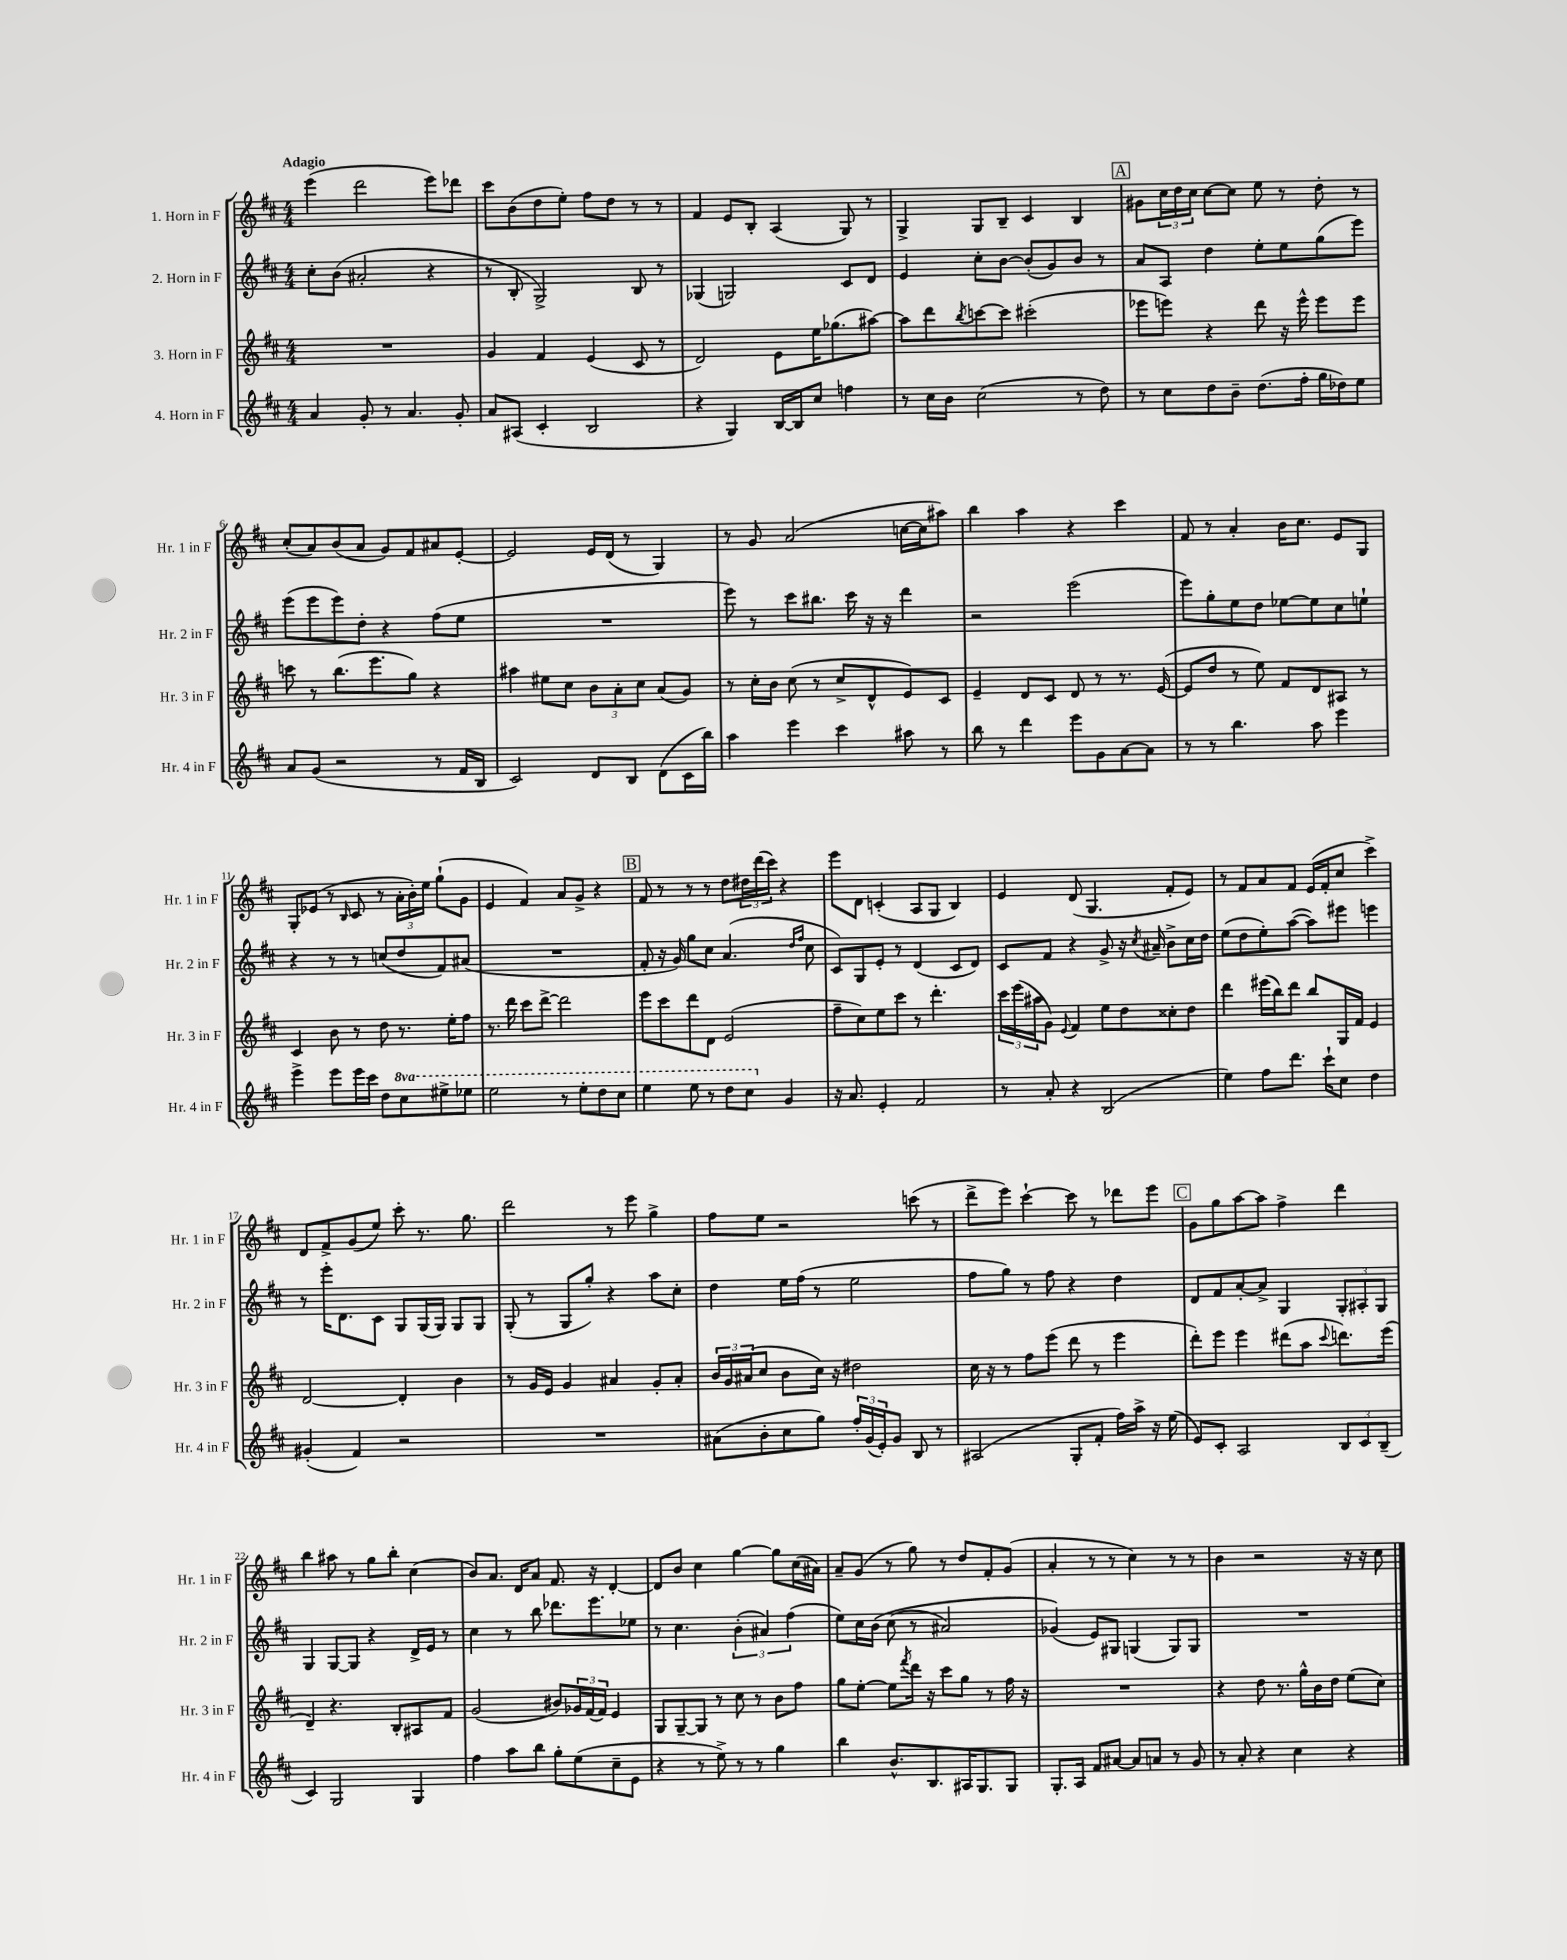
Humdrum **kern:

**kern	**kern	**kern	**kern
*part4	*part3	*part2	*part1
*staff4	*staff3	*staff2	*staff1
*I"4. Horn in F	*I"3. Horn in F	*I"2. Horn in F	*I"1. Horn in F
*I'Hr. 4 in F	*I'Hr. 3 in F	*I'Hr. 2 in F	*I'Hr. 1 in F
*clefG2	*clefG2	*clefG2	*clefG2
*k[f#c#]	*k[f#c#]	*k[f#c#]	*k[f#c#]
*M4/4	*M4/4	*M4/4	*M4/4
=1	=1	=1	=1
!	!	!	!LO:TX:a:B:t=Adagio
4a/	1r	8cc#'\L	(4eee\
.	.	(8b\J	.
8g'/	.	2a#X'/	2ddd\
8r	.	.	.
4.a/	.	.	.
.	.	4r	8eee\L)
8g'/	.	.	8ddd-X\J
=2	=2	=2	=2
8a/L	4g/	8r	8ccc#\L
(8A#X/J	.	8B'/	(8b\
4c#'/	4f#/	2G^/)	8dd\
.	.	.	8ee'\J)
2B/	(4e/	.	8ff#\L
.	.	.	8dd\J
.	8c#/	8B/	8r
.	8r	8r	8r
=3	=3	=3	=3
4r	2d/)	(4G-X/	4f#/
4G/)	.	2Gn/)	8e/L
.	.	.	8B'/J
[16B/LL	8e\L	.	(4A/
16B/J]	.	.	.
8cc#/J	16ee\K	.	.
.	(8.gg-X\	.	.
4ffn\	.	8c#/L	8G/)
.	[8aa#X\J)	8d/J	8r
=4	=4	=4	=4
8r	8aa#\L]	4e/	4G^/
16cc#\LL	8ddd\	.	.
16b\JJ	.	.	.
.	8qbb/	.	.
(2cc#\	[8cccn\	8cc#'\L	8G/L
.	8ccc\J]	[8b\J	8B~/J
.	(2ccc#X'\	(8b'/L]	4c#/
.	.	8g/)	.
8r	.	8b/J	4B/
8dd\)	.	8r	.
!!LO:REH:place=s1:t=A
=5	=5	=5	=5
8r	8eee-X\L	8a/L	8g#X\L
8cc#\L	8eeen\J)	8A/J	24cc#\L
.	.	.	24dd\
.	.	.	24cc#\JJ
8dd\	4r	4dd\	[8cc#\L
8b~\J	.	.	8cc#\J]
(8.dd\L	8ddd\	8ee'\L	8ee\
.	16r	8ee\	8r
16ff#'\Jk	16eee^^\	.	.
16gg\LL	8eee\L	(8gg\	8dd'\
16dd-X\J)	.	.	.
8ee\J	8eee\J	8eee\J)	8r
!!LO:LB:g=z
=6	=6	=6	=6
8a/L	8cccn\	(8eee\L	(8cc#'/L
(8g/J	8r	8eee\	8a/)
2r	(8.bb\L	8eee\)	(8b/
.	.	8dd'\J	8a/J
.	8.eee\	.	.
.	.	4r	8g/L)
.	8gg\J)	.	8f#/
8r	4r	(8ff#\L	8a#X/
16f#/LL	.	8ee\J	[8e'/J
16B/JJ	.	.	.
=7	=7	=7	=7
2c#/)	4aa#X\	1r	2e/]
.	8ee#X\L	.	.
.	8cc#\J	.	.
8d/L	12b\L	.	16e/LL
.	.	.	(16d/JJ
.	12a'\	.	.
8B/J	.	.	8r
.	12cc#\J	.	.
(8d\L	(8a/L	.	4G/)
16c#\L	8g/J)	.	.
16bb\JJ)	.	.	.
=8	=8	=8	=8
4aa\	8r	8eee\)	8r
.	16cc#'\LL	8r	8g/
.	16b\JJ	.	.
4eee\	(8cc#\	8ccc#\L	(2a/
.	8r	8.bb#X\J	.
4ccc#\	8cc#^/L	.	.
.	.	16ccc#\	.
.	8d^^/	16r	.
.	.	16r	.
8aa#X\	8e/)	4ddd\	[16ccn\LL
.	.	.	16cc\J]
8r	8c#/J	.	8aa#X\J)
=9	=9	=9	=9
8bb\	4e~/	2r	4bb\
8r	.	.	.
4ddd\	8d/L	.	4aa\
.	8c#/J	.	.
8eee\L	8d/	(2eee\	4r
8g\	8r	.	.
[8a\	8.r	.	4ccc#\
8a\J]	.	.	.
.	([16e/	.	.
=10	=10	=10	=10
8r	8e/L]	8eee\L)	8f#/
8r	8dd/J	8gg'\	8r
4.bb\	8r	8ee\	4a'/
.	8ee\)	8dd\J	.
.	8f#/L	[8ee-X\L	16b\KL
.	.	.	8.cc#\J
8aa\	8d/	8ee-\]	.
4eee\	8A#X/J	8cc#\	8e/L
.	8r	8een`\J	8G/J
!!LO:LB:g=z
=11	=11	=11	=11
4eee^\	4c#/	4r	8G'/L
.	.	.	(8e-X/J
8eee\L	8b\	8r	8r
.	.	.	16qqB/
16eee\L	8r	8r	8c#/
16ccc#\JJ	.	.	.
8dd\L	8dd\	(8ccn/L	8r
*8va	*	*	*
8ccc#\	8.r	8dd/	24a'\LL
.	.	.	24b'\)
.	.	.	24ee\JJ
8eee#X^\	.	8f#/)	(8gg`\L
.	16ee'\KL	.	.
8eee-X\J	8ff#\J	(8a#X/J	8g\J
=12	=12	=12	=12
2eee\	8.r	1r	4e/
.	16ddd\	.	.
.	8ccc#\L	.	4f#/)
.	[8ddd^\J	.	.
8r	2ddd\]	.	8a/L
8eee'\L	.	.	8g^/J
8ddd\	.	.	4r
8ccc#\J	.	.	.
!!LO:REH:place=s1:t=B
=13	=13	=13	=13
4eee\	8eee\L	8f#'/	8f#/
.	8ccc#\	16r	8r
.	.	16g/)	.
8eee\	8ddd\	8gg\L	8r
8r	8d\J	8cc#\J	8r
8ddd\L	(2e/	(4.a/	8dd\L
8ccc#\J	.	.	24dd#X\L
.	.	.	(24ddd\
.	.	.	24ccc#\JJ)
*X8va	*	*	*
4g/	.	.	4r
.	.	16qqdd/LL	.
.	.	16qqff#/JJ	.
.	.	8cc#\	.
=14	=14	=14	=14
16r	8ff#~\L	8c#/L)	8eee\L
8.a/	.	.	.
.	8cc#\)	8G/	8d\J
4e'/	8ee\	8e'/J	(4cn'/
.	8ccc#\J	8r	.
2f#/	8r	(4d/	8A/L
.	4.ddd'\	.	8G/J
.	.	8c#/L	4B/)
.	.	8d/J)	.
=15	=15	=15	=15
8r	24ccc#\LL	8c#/L	4e/
.	(24eee\	.	.
.	24aa#X\J	.	.
8a'/	8g\J)	8f#/J	.
.	8qqe/	.	.
4r	4f#/	4r	(8d/
.	.	.	4.G/
(2B/	8ee\L	8g^/	.
.	8dd\	16r	.
.	.	8qcc#/	.
.	.	16a#X~/	.
.	8cc##X'\	8b^\L	8f#'/L
.	8dd\J	16cc#\L	8e/J)
.	.	16dd\JJ	.
=16	=16	=16	=16
4ee\)	4ddd\	(8ee\L	8r
.	.	8dd\	8f#/L
8ff#\L	(16eee#X\LL	8ee'\)	8a/
.	16bb\J)	.	.
8.ddd\J	8ddd\J	([8aa\J	8f#/J
.	8bb/L	8aa\L])	(16e/LL
16ccc#`\KL	.	.	16f#'/J
8cc#\J	16G/L	8eee#X\J	8cc#/J
.	16f#/JJ	.	.
4dd\	4e/	4eeen\	4ccc#^\)
!!LO:LB:g=z
=17	=17	=17	=17
(4g#X'/	[2d/	8r	8d/L
.	.	16eee'\KL	8f#^/
.	.	8.d\	.
4f#/)	.	.	(8g/
.	.	8c#\J	8ee/J)
2r	4d'/]	8G/L	8ccc#'\
.	.	(16G/L	8.r
.	.	16G/JJ)	.
.	4b\	8G/L	.
.	.	.	8.gg\
.	.	8G/J	.
=18	=18	=18	=18
1r	8r	(8G'/	2ddd\
.	16g/LL	8r	.
.	16e/JJ	.	.
.	4g/	8G/L	.
.	.	8gg'/J)	.
.	4a#X/	4r	8r
.	.	.	8eee\
.	8g'/L	8aa\L	4gg^\
.	8a#'/J	8cc#'\J	.
=19	=19	=19	=19
(8a#X\L	24b/LL	4dd\	8ff#\L
.	24g/	.	.
.	(24a#X/J	.	.
8b'\	8cc#/J	.	8ee\J
8cc#\	8b\L	16ee\LL	2r
.	.	(16ff#\JJ	.
8gg\J)	16cc#\Jk)	8r	.
.	16r	.	.
24ff#'/LL	2dd#X\	2ee\	.
(24g/	.	.	.
24e'/J)	.	.	.
8g/J	.	.	.
8B/	.	.	(8cccn\
8r	.	.	8r
=20	=20	=20	=20
(2A#X/	16cc#\	8ff#\L	8ddd^\L
.	16r	.	.
.	8r	8gg\J)	8eee\J)
.	8ff#\L	8r	[4ccc#`\
.	(8eee\J	8ff#\	.
8G'/L	8ddd\	4r	8ccc#\]
8f#'/J	8r	.	8r
16ff#\LL)	4eee\	4dd\	8ddd-X\L
16aa^\JJ	.	.	.
16r	.	.	8eee\J
(16ee\	.	.	.
!!LO:REH:place=s1:t=C
=21	=21	=21	=21
8e/L)	8ddd'\L)	8d/L	8g\L
8c#'/J	8eee\J	8f#/	8gg\
2A/	4eee\	[8a'/	[8aa\
.	.	8a^/J]	8aa\J]
.	(8ddd#X\L	4G/	4ff#^\
.	8aa\J	.	.
.	8qqccc#/	.	.
12B/L	8.dddn\L)	12G'/L	4ddd\
12c#/	.	12A#X'/	.
(12B~/J	.	12G/J	.
.	(16eee\Jk	.	.
!!LO:LB:g=z
=22	=22	=22	=22
4c#/)	4d~/)	4G/	4bb\
2G/	4.r	[8G/L	8aa#X\
.	.	8G/J]	8r
.	.	4r	8gg\L
.	8B'/L	.	8bb'\J
4G/	8A#X/	16d^/LL	(4cc#\
.	.	16e/JJ	.
.	8f#/J	8r	.
=23	=23	=23	=23
4ff#\	(2g/	4cc#\	8b/L)
.	.	.	8.a/J
8aa\L	.	8r	.
.	.	.	16d/KL
8bb\J	.	8bb\	8a/J
8gg'\L	8b#X/L)	8.ddd-X\L	8.f#/
(8ee\	24g-X/L	.	.
.	(24f#/	.	.
.	.	8.eee\	16r
.	24f#/JJ)	.	.
8cc#~\	4e/	.	[4d'/
8e\J	.	8ee-X\J	.
=24	=24	=24	=24
4r	8G/L	8r	8d/L]
.	[8G~/	4.cc#\	8b/J
8r	8G/J]	.	4cc#\
8ee^\)	8r	.	.
8r	8cc#\	(6b'\	[4gg\
8r	8r	.	.
.	.	6a#X/)	.
4gg\	8b\L	.	8gg\L]
.	.	(6ff#\	.
.	8ff#\J	.	(16cc#\L
.	.	.	16a#X\JJ)
=25	=25	=25	=25
4bb\	8gg\L	8ee\L)	8a~/L
.	[8ee'\J	16cc#\L	(8g/J
.	.	(16b\JJ	.
8.b^^/L	8ee\L]	(8cc#\	8r
.	8qfff#/	.	.
.	16ddd\Jk	8r	8gg\)
8.B/	16r	.	.
.	8ccc#\L	2a#X/)	8r
16A#X/K	8gg\J	.	8dd/L
8.G/	.	.	.
.	8r	.	8f#'/
8G/J	16ff#\	.	(8g/J
.	16r	.	.
=26	=26	=26	=26
8.G'/L	1r	(4g-X/)	4a'/
16A/Jk	.	.	.
8f#/L	.	8e/L)	8r
[8a#X/J	.	8G#X/J	8r
8a#/L]	.	(4Gn/	4cc#\)
8an/J	.	.	.
8r	.	8G/L)	8r
8g/	.	8G/J	8r
=27	=27	=27	=27
8r	4r	1r	4b\
8a'/	.	.	.
4r	8dd\	.	2r
.	8.r	.	.
4cc#\	.	.	.
.	16gg^^\LL	.	.
.	16b\	.	.
.	16dd\JJ	.	.
4r	(8ee\L	.	16r
.	.	.	16r
.	8cc#\J)	.	8cc#\
==	==	==	==
*-	*-	*-	*-
